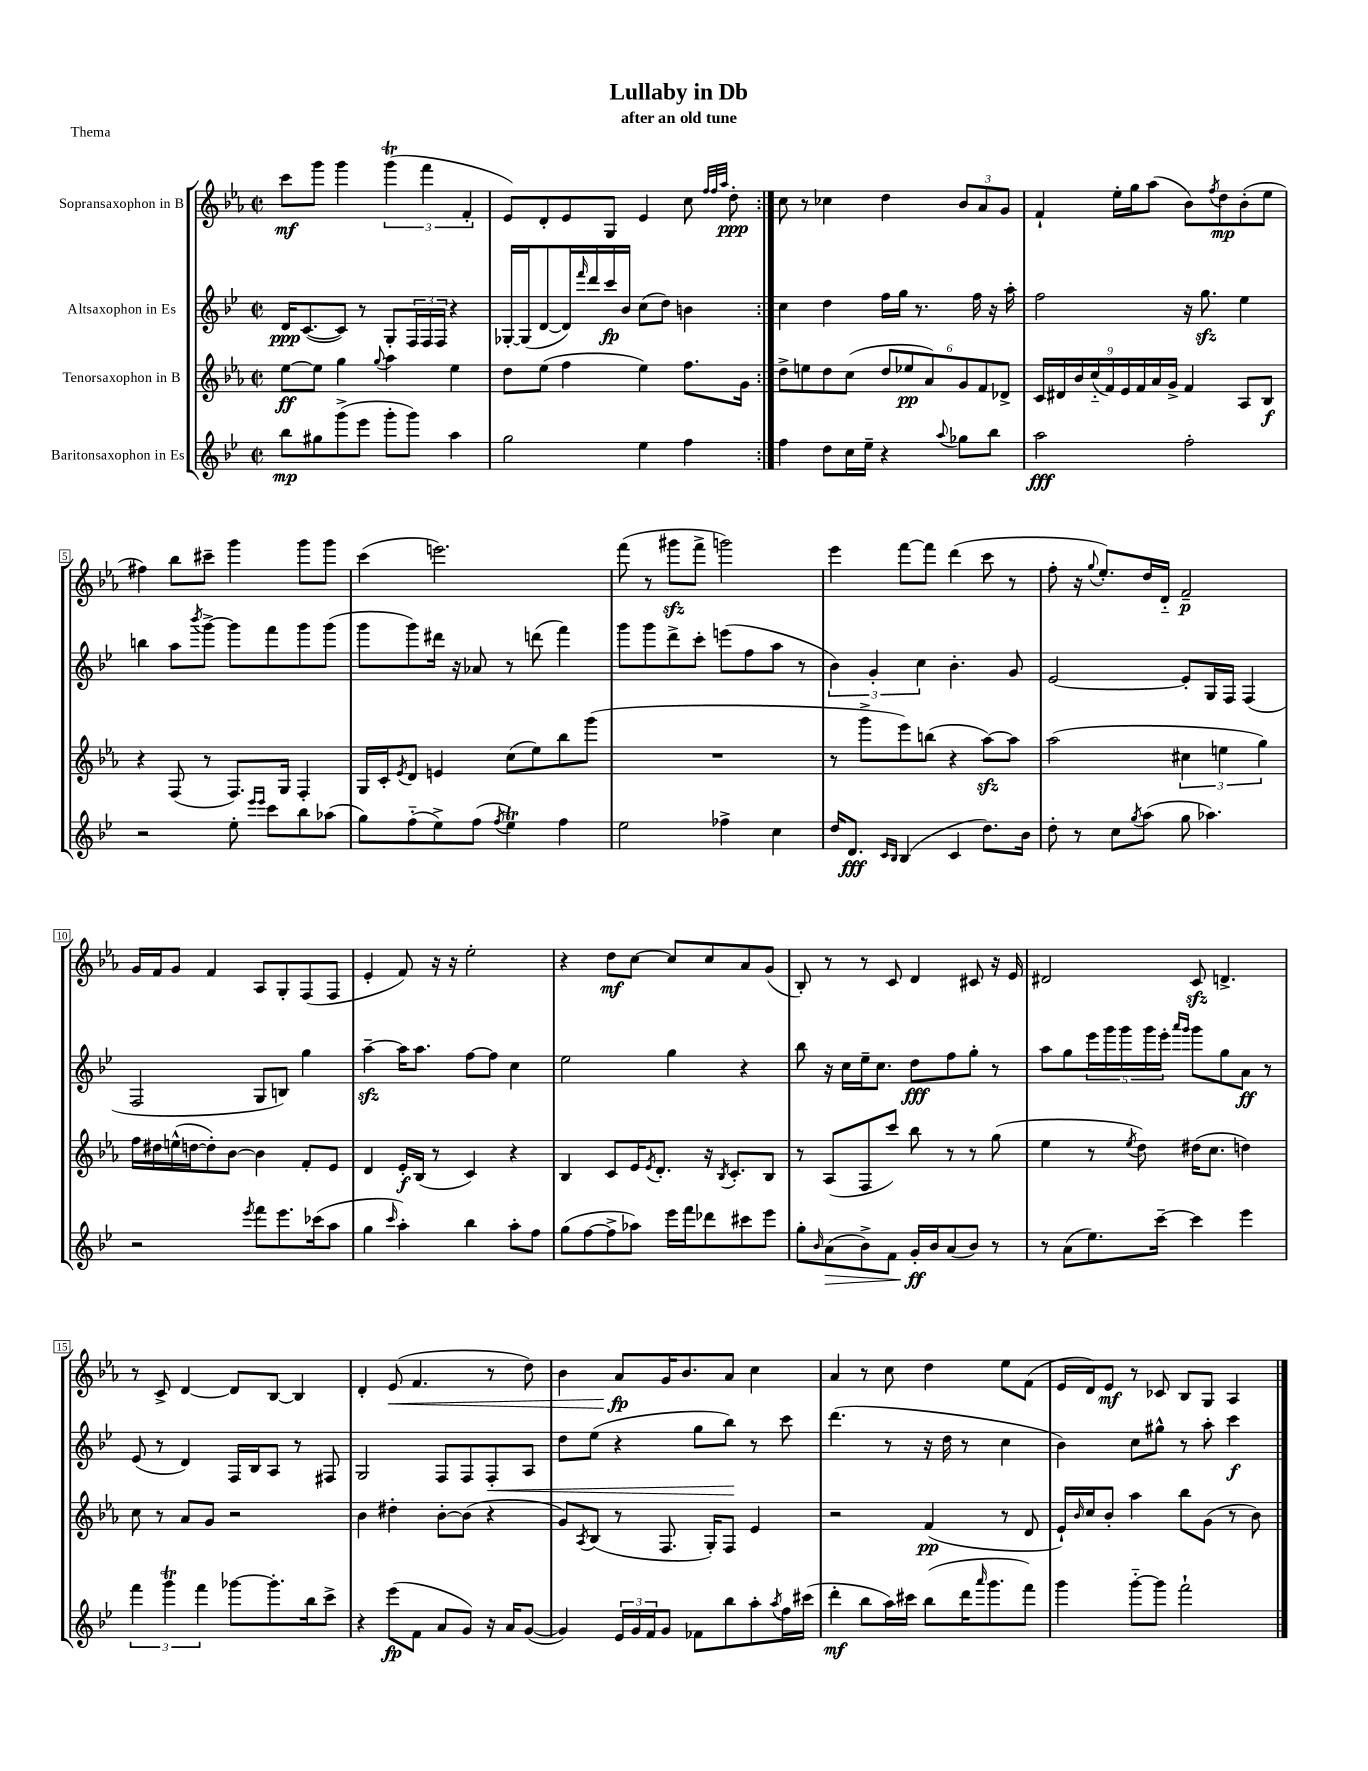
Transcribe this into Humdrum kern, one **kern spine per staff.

**kern	**dynam	**kern	**dynam	**kern	**dynam	**kern	**dynam
*part4	*part4	*part3	*part3	*part2	*part2	*part1	*part1
*staff4	*staff4	*staff3	*staff3	*staff2	*staff2	*staff1	*staff1
*I"Baritonsaxophon in Es	*	*I"Tenorsaxophon in B	*	*I"Altsaxophon in Es	*	*I"Sopransaxophon in B	*
*clefG2	*	*clefG2	*	*clefG2	*	*clefG2	*
*k[b-e-]	*	*k[b-e-a-]	*	*k[b-e-]	*	*k[b-e-a-]	*
*M2/2	*	*M2/2	*	*M2/2	*	*M2/2	*
*met(c|)	*	*met(c|)	*	*met(c|)	*	*met(c|)	*
=1	=1	=1	=1	=1	=1	=1	=1
8bb-\L	mp	[8ee-\L	ff	16d/KL	ppp	8ccc\L	mf
.	.	.	.	([8.c/	.	.	.
8gg#X\	.	8ee-\J]	.	.	.	8ggg\J	.
(8ggg^\	.	4gg\	.	8c/J])	.	4ggg\	.
8eee-\J	.	.	.	8r	.	.	.
.	.	8qqgg/	.	.	.	.	.
8ggg'\L	.	4aa-\	.	8G'/L	.	(6gggt\	.
8ggg\J)	.	.	.	24F/L	.	.	.
.	.	.	.	24F/	.	6fff\	.
.	.	.	.	24F/JJ	.	.	.
4aa\	.	4ee-\	.	4r	.	.	.
.	.	.	.	.	.	6f'/	.
=2	=2	=2	=2	=2	=2	=2	=2
2gg\	.	8dd\L	.	[16G-X'/LL	.	8e-/L)	.
.	.	.	.	(16G-/J]	.	.	.
.	.	(8ee-\J	.	[8d/	.	8d'/	.
.	.	4ff\	.	16d/L])	.	8e-/	.
.	.	.	.	16qqfff/	.	.	.
.	.	.	.	16ddd/	.	.	.
.	.	.	.	16ccc/	fp	8G/J	.
.	.	.	.	16b-/JJ	.	.	.
4ee-\	.	4ee-\)	.	(8cc\L	.	4e-/	.
.	.	.	.	8dd\J)	.	.	.
4ff\	.	8.ff\L	.	4bn\	.	8cc\	.
.	.	.	.	.	.	32qqff/LLL	.
.	.	.	.	.	.	32qqff/	.
.	.	.	.	.	.	32qqaa-/JJJ	.
.	.	.	.	.	.	8dd'\	ppp
.	.	16g\Jk	.	.	.	.	.
=3:|!	=3:|!	=3:|!	=3:|!	=3:|!	=3:|!	=3:|!	=3:|!
4ff\	.	8dd^\L	.	4cc\	.	8cc\	.
.	.	8een\	.	.	.	8r	.
8dd\L	.	8dd\	.	4dd\	.	4cc-X\	.
16cc\L	.	(8cc\J	.	.	.	.	.
16ee-~\JJ	.	.	.	.	.	.	.
4r	.	12dd/L	.	16ff\LL	.	4dd\	.
.	.	.	.	16gg\JJ	.	.	.
.	.	12ee-X/	pp	.	.	.	.
.	.	.	.	8.r	.	.	.
.	.	12a-/)	.	.	.	.	.
8qqaa/	.	.	.	.	.	.	.
8gg-X\L	.	12g/	.	.	.	12b-/L	.
.	.	.	.	16ff\	.	.	.
.	.	12f/	.	.	.	12a-/	.
8bb-\J	.	.	.	16r	.	.	.
.	.	12d-X^/J	.	.	.	12g/J	.
.	.	.	.	16aa'\	.	.	.
=4	=4	=4	=4	=4	=4	=4	=4
2aa\	fff	18c/LL	.	2ff\	.	4f`/	.
.	.	18d#X/	.	.	.	.	.
.	.	18b-/	.	.	.	.	.
.	.	(18cc/	.	.	.	.	.
.	.	18f/)	.	.	.	.	.
.	.	.	.	.	.	16ee-'\LL	.
.	.	18e-/	.	.	.	.	.
.	.	.	.	.	.	16gg\J	.
.	.	18f/	.	.	.	.	.
.	.	.	.	.	.	(8aa-\J	.
.	.	18a-/	.	.	.	.	.
.	.	18g^/JJ	.	.	.	.	.
2ff'\	.	4f/	.	16r	.	8b-\L)	.
.	.	.	.	8.ggzz\	.	.	.
.	.	.	.	.	.	8qff/	.
.	.	.	.	.	.	8dd\	mp
.	.	8A-/L	.	4ee-\	.	(8b-'\	.
.	.	8B-/J	f	.	.	8ee-\J	.
!!LO:LB:g=z
=5	=5	=5	=5	=5	=5	=5	=5
2r	.	4r	.	4bbn\	.	4ff#X\)	.
.	.	(8F/	.	8aa\L	.	8bb-\L	.
.	.	.	.	8qbbb-/	.	.	.
.	.	8r	.	[8ggg^\J	.	8ccc#X~\J	.
8ee-'\	.	8.F/L)	.	8ggg\L]	.	4ggg\	.
16qqeee-/LL	.	.	.	.	.	.	.
16qqeee-/JJ	.	.	.	.	.	.	.
8ccc\L	.	.	.	8fff\	.	.	.
.	.	16G/Jk	.	.	.	.	.
8bb-\	.	4F'/	.	8ggg\	.	8ggg\L	.
(8aa-X\J	.	.	.	(8ggg\J	.	8ggg\J	.
=6	=6	=6	=6	=6	=6	=6	=6
8gg\L)	.	16G/LL	.	8ggg\L	.	(4ccc\	.
.	.	16c'/J	.	.	.	.	.
.	.	8qe-/	.	.	.	.	.
(8ff\	.	8d/J	.	8ggg\)	.	.	.
8ee-^\)	.	4en/	.	16ddd#X\Jk	.	2.eeen\)	.
.	.	.	.	16r	.	.	.
(8ff\J	.	.	.	8a-X/	.	.	.
8qff/	.	.	.	.	.	.	.
4ee-T\)	.	(8cc\L	.	8r	.	.	.
.	.	8ee-\)	.	(8dddn\	.	.	.
4ff\	.	8bb-\	.	4fff\)	.	.	.
.	.	(8ggg\J	.	.	.	.	.
=7	=7	=7	=7	=7	=7	=7	=7
2ee-\	.	1r	.	8ggg\L	.	(8fff\	.
.	.	.	.	8ggg\	.	8r	.
.	.	.	.	8ddd^\	.	8ggg#Xzz\L	.
.	.	.	.	8ccc'\J	.	8fff^\J	.
4ff-X^\	.	.	.	(8eeen\L	.	2gggn\)	.
.	.	.	.	8ff\	.	.	.
4cc\	.	.	.	8aa\J	.	.	.
.	.	.	.	8r	.	.	.
=8	=8	=8	=8	=8	=8	=8	=8
16dd/KL	.	8r	.	6b-\)	.	4eee-\	.
8.d/J	fff	.	.	.	.	.	.
.	.	8ggg^\L	.	.	.	.	.
.	.	.	.	6g'/	.	.	.
16qqc/LL	.	.	.	.	.	.	.
16qqB-/JJ	.	.	.	.	.	.	.
(4B-/	.	8eee-\)	.	.	.	[8fff\L	.
.	.	.	.	6cc\	.	.	.
.	.	(8bbn\J	.	.	.	8fff\J]	.
4c/	.	4r	.	4.b-'\	.	(4ddd\	.
8.dd\L)	.	[8aa-zz\L)	.	.	.	8ccc\	.
.	.	8aa-\J]	.	8g/	.	8r	.
16b-\Jk	.	.	.	.	.	.	.
=9	=9	=9	=9	=9	=9	=9	=9
8dd'\	.	(2aa-\	.	[2e-/	.	8ff'\	.
8r	.	.	.	.	.	16r	.
.	.	.	.	.	.	8qqgg/	.
.	.	.	.	.	.	8.ee-'/L)	.
8cc\L	.	.	.	.	.	.	.
8qgg/	.	.	.	.	.	.	.
(8aa\J	.	.	.	.	.	16dd/L	.
.	.	.	.	.	.	16d/JJ	.
8gg\	.	6cc#X\	.	8e-'/L]	.	2f~/	p
4.aa-X\)	.	.	.	16G/L	.	.	.
.	.	6een\	.	.	.	.	.
.	.	.	.	16F/JJ	.	.	.
.	.	.	.	(4F/	.	.	.
.	.	6gg\)	.	.	.	.	.
!!LO:LB:g=z
=10	=10	=10	=10	=10	=10	=10	=10
2r	.	16ff\LL	.	2F/	.	16g/LL	.
.	.	16dd#X\	.	.	.	16f/J	.
.	.	(16een^^\	.	.	.	8g/J	.
.	.	[16ddn\J	.	.	.	.	.
.	.	8dd'\])	.	.	.	4f/	.
.	.	[8b-\J	.	.	.	.	.
8qeee-/	.	.	.	.	.	.	.
8fff\L	.	4b-\]	.	8G/L	.	8A-/L	.
8.eee-\	.	.	.	8Bn/J)	.	8G'/	.
.	.	8f'/L	.	4gg\	.	(8F/	.
(16ccc-X\k	.	.	.	.	.	.	.
8aa\J	.	8e-/J	.	.	.	8F/J	.
=11	=11	=11	=11	=11	=11	=11	=11
4gg\	.	4d/	.	[4aazz~\	.	4e-'/	.
16qqccc/	.	.	.	.	.	.	.
4aa'\)	.	16e-'/LL	f	16aa\KL]	.	8f/)	.
.	.	(16B-/JJ	.	8.aa\J	.	.	.
.	.	8r	.	.	.	16r	.
.	.	.	.	.	.	16r	.
4bb-\	.	4c/)	.	[8ff\L	.	2ee-'\	.
.	.	.	.	8ff\J]	.	.	.
8aa'\L	.	4r	.	4cc\	.	.	.
8ff\J	.	.	.	.	.	.	.
=12	=12	=12	=12	=12	=12	=12	=12
(8gg\L	.	4B-/	.	2ee-\	.	4r	.
[8ff\	.	.	.	.	.	.	.
8ff^\]	.	8c/L	.	.	.	8dd\L	mf
8aa-X\J)	.	16e-/K	.	.	.	[8cc\J	.
.	.	8qe-/	.	.	.	.	.
.	.	8.d'/J	.	.	.	.	.
16eee-\LL	.	.	.	4gg\	.	8cc/L]	.
16fff\J	.	.	.	.	.	.	.
8ddd-X\	.	16r	.	.	.	8cc/	.
.	.	8qB-/	.	.	.	.	.
.	.	8.c'/L	.	.	.	.	.
8ccc#X\	.	.	.	4r	.	8a-/	.
8eee-\J	.	8B-/J	.	.	.	(8g/J	.
=13	=13	=13	=13	=13	=13	=13	=13
8gg'\L	.	8r	.	8bb-\	.	8B-'/)	.
16qqb-/	.	.	.	.	.	.	.
!	!LO:HP:b	!	!	!	!	!	!
(8a\	>	(8A-/L	.	16r	.	8r	.
.	.	.	.	16cc\LL	.	.	.
8b-^\)	.	8F/	.	16ee-~\J	.	8r	.
.	.	.	.	8.cc\J	.	.	.
8f\J	.	8ccc/J)	.	.	.	8c/	.
16g'/LL	ff	8bb-\	.	8dd\L	fff	4d/	.
16b-/J	]	.	.	.	.	.	.
(8a/	.	8r	.	8ff\	.	.	.
8b-/J)	.	8r	.	8gg'\J	.	8c#X/	.
8r	.	(8gg\	.	8r	.	16r	.
.	.	.	.	.	.	16e-/	.
=14	=14	=14	=14	=14	=14	=14	=14
8r	.	4ee-\	.	8aa\L	.	2d#X/	.
(8a\L	.	.	.	8gg\	.	.	.
8.ee-\)	.	8r	.	20eee-\L	.	.	.
.	.	.	.	20ggg\	.	.	.
.	.	.	.	20ggg\	.	.	.
.	.	8qee-/	.	.	.	.	.
.	.	8dd\)	.	.	.	.	.
.	.	.	.	20ggg\	.	.	.
[16ccc~\Jk	.	.	.	.	.	.	.
.	.	.	.	20eee-'\JJ	.	.	.
.	.	.	.	16qqaaa/LL	.	.	.
.	.	.	.	16qqggg/JJ	.	.	.
4ccc\]	.	(16dd#X\KL	.	8ggg\L	.	8czz/	.
.	.	8.cc\J	.	.	.	.	.
.	.	.	.	8gg\	.	4.dn^/	.
4eee-\	.	4ddn\)	.	8a\J	ff	.	.
.	.	.	.	8r	.	.	.
!!LO:LB:g=z
=15	=15	=15	=15	=15	=15	=15	=15
6fff\	.	8cc\	.	(8e-/	.	8r	.
.	.	8r	.	8r	.	8c^/	.
6gggT\	.	.	.	.	.	.	.
.	.	8a-/L	.	4d/)	.	[4d/	.
6fff\	.	.	.	.	.	.	.
.	.	8g/J	.	.	.	.	.
[8ggg-X\L	.	2r	.	16F/LL	.	8d/L]	.
.	.	.	.	16B-/J	.	.	.
8.ggg-'\]	.	.	.	8A/J	.	[8B-/J	.
.	.	.	.	8r	.	4B-/]	.
16bb-\k	.	.	.	.	.	.	.
8ccc^\J	.	.	.	8F#X/	.	.	.
=16	=16	=16	=16	=16	=16	=16	=16
4r	.	4b-\	.	2G/	.	4d'/	.
!	!	!	!	!	!	!	!LO:HP:b
(8eee-\L	fp	4dd#X'\	.	.	.	(8e-/	<
8f\J	.	.	.	.	.	4.f/	.
8a/L	.	[8b-'\L	.	8F/L	.	.	.
8g/J)	.	(8b-\J]	.	8F/	.	.	.
!	!	!	!	!	!LO:HP:b	!	!
16r	.	4r	.	8F'/	<	8r	.
16a/KL	.	.	.	.	.	.	.
([8g/J	.	.	.	8A/J	.	8dd\)	.
=17	=17	=17	=17	=17	=17	=17	=17
4g/])	.	8g/L)	.	8dd\L	.	4b-\	.
.	.	8qA-/	.	.	.	.	.
.	.	(8B-/J	.	(8ee-\J	.	.	.
24e-/LL	.	8r	.	4r	.	8a-/L	fp
24g/	.	.	.	.	.	.	.
24f/J	.	.	.	.	.	.	.
8g/J	.	8.F/	.	.	.	16g/K	[
.	.	.	.	.	.	8.b-/	.
8f-X\L	.	.	.	8gg\L	.	.	.
.	.	16G'/KL)	.	.	.	.	.
8bb-\	.	8F/J	.	8bb-\J)	.	8a-/J	.
8aa'\	.	4e-/	.	8r	[	4cc\	.
8qaa/	.	.	.	.	.	.	.
16ff\L	.	.	.	8ccc\	.	.	.
(16ccc#X\JJ	.	.	.	.	.	.	.
=18	=18	=18	=18	=18	=18	=18	=18
4ddd'\	mf	2r	.	(4.ddd\	.	4a-/	.
8bb-\L	.	.	.	.	.	8r	.
16aa\L)	.	.	.	8r	.	8cc\	.
16ccc#X\JJ	.	.	.	.	.	.	.
(8bb-\L	.	(4f/	pp	16r	.	4dd\	.
.	.	.	.	16dd\	.	.	.
16ddd\K	.	.	.	8r	.	.	.
16qqaaa/	.	.	.	.	.	.	.
8.ggg\	.	.	.	.	.	.	.
.	.	8r	.	4cc\	.	8ee-\L	.
8fff\J)	.	8d/	.	.	.	(8f\J	.
=19	=19	=19	=19	=19	=19	=19	=19
4ggg\	.	16e-`/LL)	.	4b-\)	.	16e-/LL	.
.	.	16qqb-/	.	.	.	.	.
.	.	16cc/J	.	.	.	16d/J)	.
.	.	8b-'/J	.	.	.	8e-/J	mf
[8ggg\L	.	4aa-\	.	8cc\L	.	8r	.
8ggg\J]	.	.	.	8gg#X^^\J	.	8c-X/	.
2fff`\	.	8bb-\L	.	8r	.	8B-/L	.
.	.	(8g\J	.	8aa'\	.	8G/J	.
.	.	8r	.	4ccc\	f	4A-/	.
.	.	8b-\)	.	.	.	.	.
==	==	==	==	==	==	==	==
*-	*-	*-	*-	*-	*-	*-	*-
